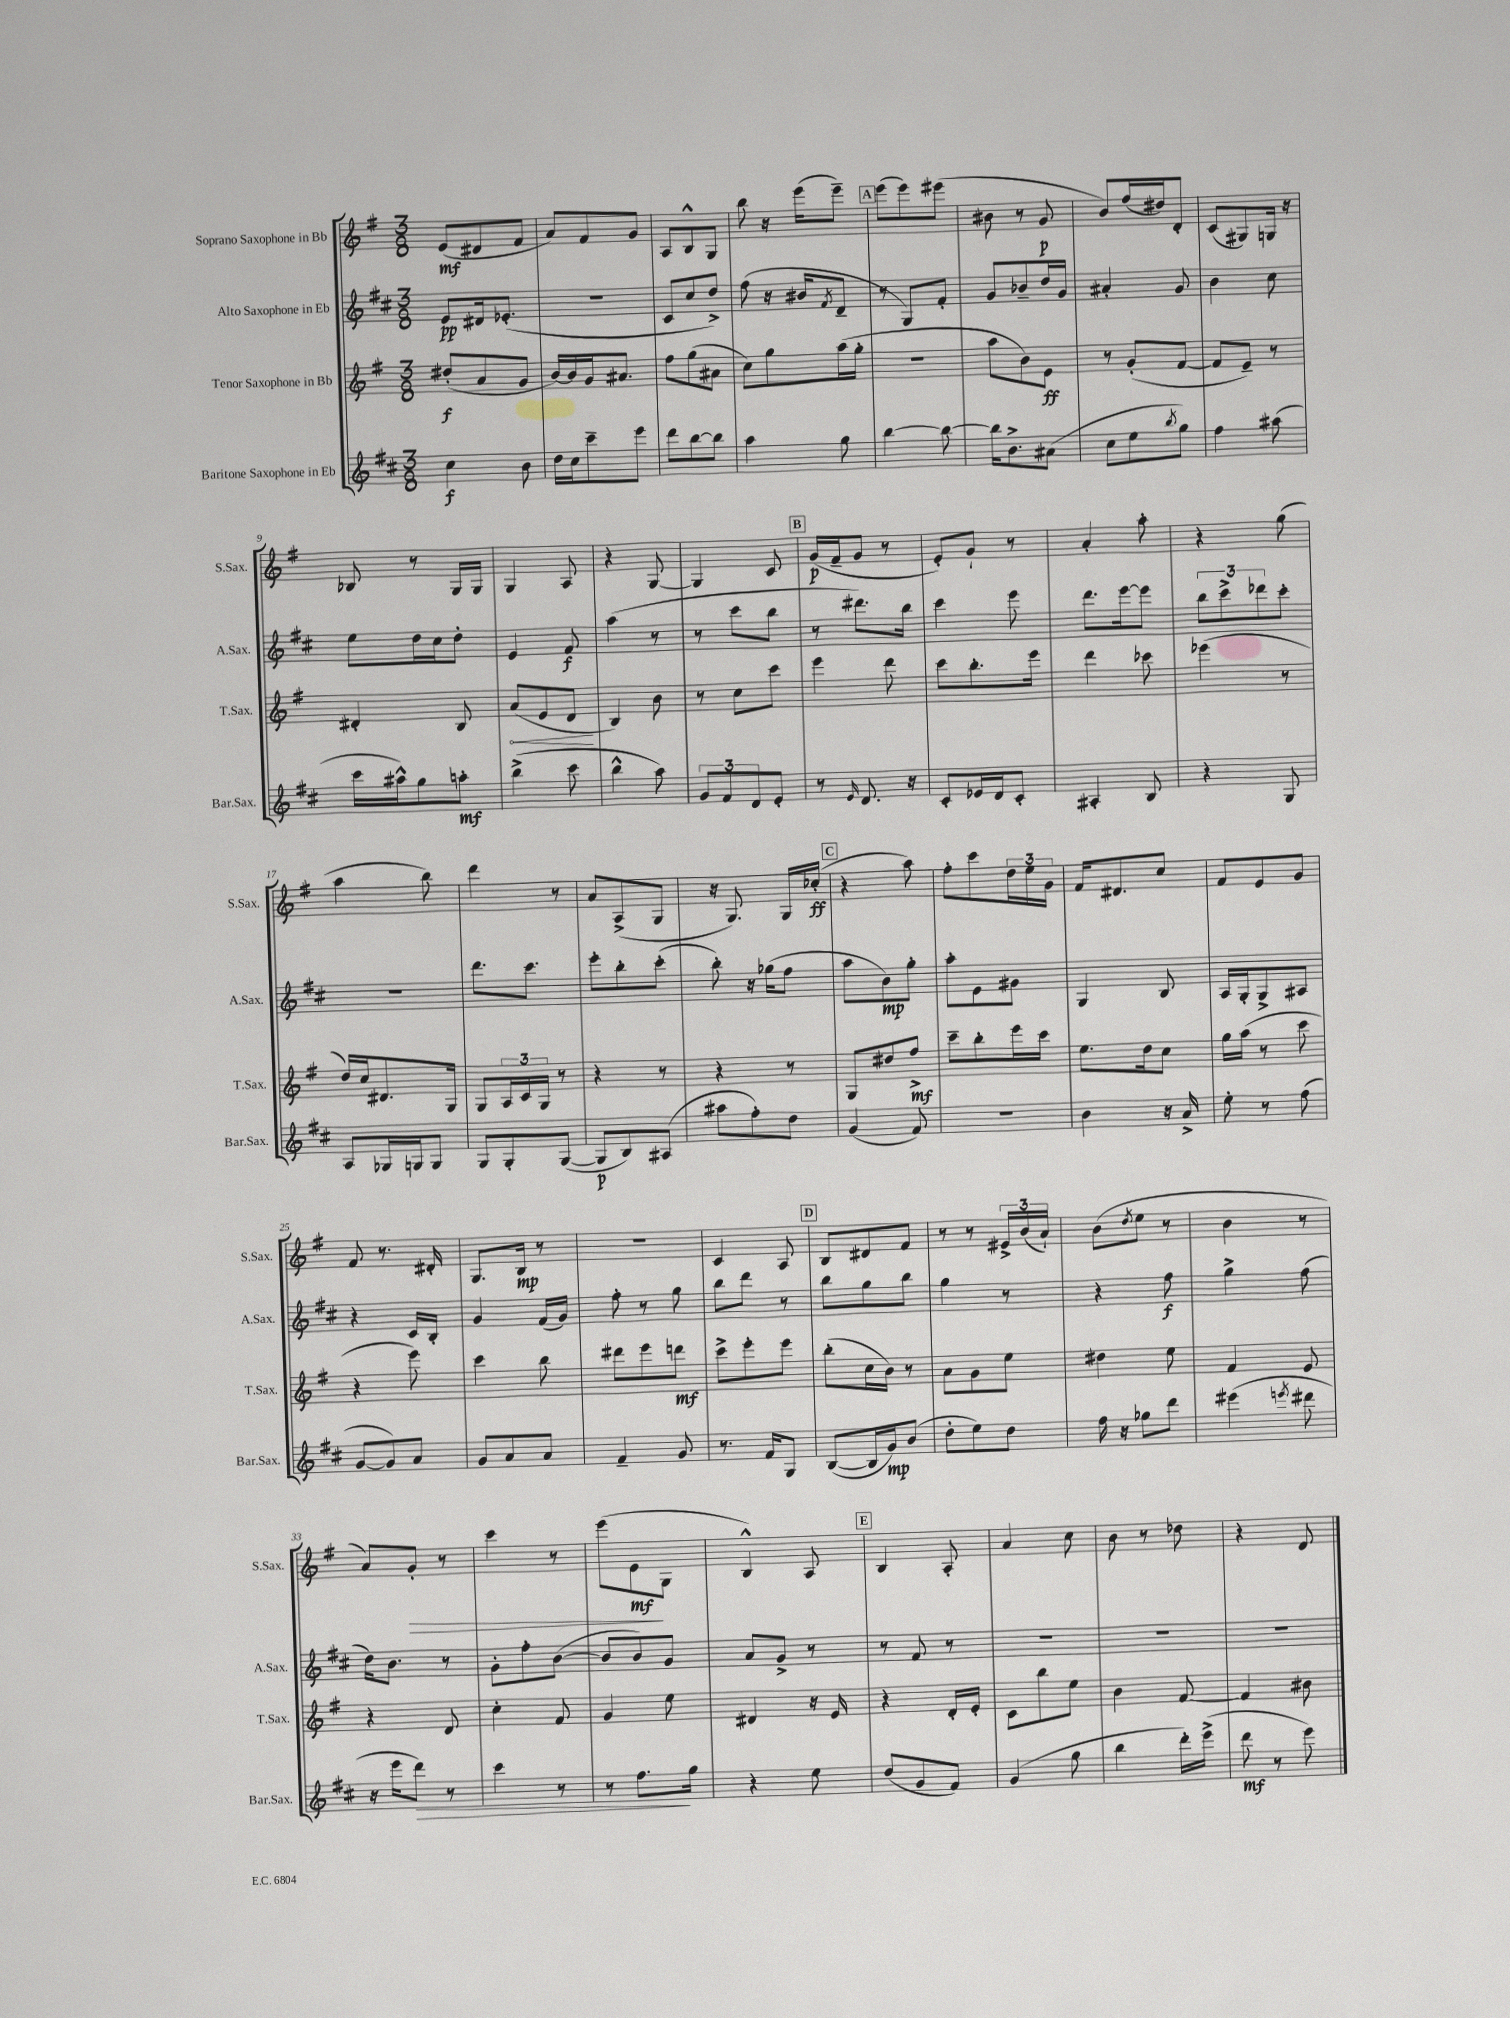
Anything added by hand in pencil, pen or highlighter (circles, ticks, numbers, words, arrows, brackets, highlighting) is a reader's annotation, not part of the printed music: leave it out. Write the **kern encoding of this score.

**kern	**dynam	**kern	**dynam	**kern	**dynam	**kern	**dynam
*part4	*part4	*part3	*part3	*part2	*part2	*part1	*part1
*staff4	*staff4	*staff3	*staff3	*staff2	*staff2	*staff1	*staff1
*I"Baritone Saxophone in Eb	*	*I"Tenor Saxophone in Bb	*	*I"Alto Saxophone in Eb	*	*I"Soprano Saxophone in Bb	*
*I'Bar.Sax.	*	*I'T.Sax.	*	*I'A.Sax.	*	*I'S.Sax.	*
*clefG2	*	*clefG2	*	*clefG2	*	*clefG2	*
*k[f#c#]	*	*k[f#]	*	*k[f#c#]	*	*k[f#]	*
*M3/8	*	*M3/8	*	*M3/8	*	*M3/8	*
=1	=1	=1	=1	=1	=1	=1	=1
4cc#\	f	(8dd#X'/L	f	8e/L	pp	(8e/L	mf
.	.	8a/	.	16d#X/k	.	8d#X/	.
.	.	.	.	(8.e-X'/J	.	.	.
8b\	.	8g/J	.	.	.	8f#/J	.
=2	=2	=2	=2	=2	=2	=2	=2
16dd\LL	.	[16b/LL)	.	4.r	.	8a/L)	.
16cc#\J	.	16b/]	.	.	.	.	.
8ccc#~\	.	16g/J	.	.	.	8f#/	.
.	.	8.a#X/J	.	.	.	.	.
8eee\J	.	.	.	.	.	8g/J	.
=3	=3	=3	=3	=3	=3	=3	=3
8ddd\L	.	8ff#\L	.	8c#/L	.	8A/L	.
[8bb\	.	(8gg\	.	8cc#/	.	8B^^/	.
8bb\J]	.	8a#X\J	.	8dd^/J)	.	8G/J	.
=4	=4	=4	=4	=4	=4	=4	=4
4aa\	.	8cc\L)	.	(8ff#\	.	8bb\	.
.	.	8gg\	.	16r	.	16r	.
.	.	.	.	16b#X/KL	.	(16eee\KL	.
.	.	.	.	8qf#/	.	.	.
8gg\	.	(16aa\L	.	8d~/J	.	8eee~\J)	.
.	.	16gg'\JJ	.	.	.	.	.
!!LO:REH:place=s1:t=A
=5	=5	=5	=5	=5	=5	=5	=5
[4bb\	.	4.r	.	8r	.	(8eee\L	.
.	.	.	.	8G/L)	.	8eee\)	.
8bb\_	.	.	.	8f#'/J	.	(8eee#X\J	.
=6	=6	=6	=6	=6	=6	=6	=6
16bb\KL]	.	8aa\L	.	8g/L	.	8b#X\	.
8.b^\	.	.	.	.	.	.	.
.	.	8b\)	.	8b-X~/	.	8r	.
(8a#X\J	.	8e\J	ff	16dd/L	.	8g/	p
.	.	.	.	16g/JJ	.	.	.
=7	=7	=7	=7	=7	=7	=7	=7
8cc#\L	.	8r	.	4a#X'/	.	8b/L)	.
8ee\	.	(8g'/L	.	.	.	(16ff#/L	.
.	.	.	.	.	.	16dd#X/J)	.
8qbb/	.	.	.	.	.	.	.
8gg\J)	.	[8f#/J	.	8g/	.	8d'/J	.
=8	=8	=8	=8	=8	=8	=8	=8
4ff#\	.	8f#/L]	.	4b\	.	(8c/L	.
.	.	8e~/J)	.	.	.	8G#X/)	.
(8aa#X\	.	8r	.	8cc#\	.	16Gn/Jk	.
.	.	.	.	.	.	16r	.
!!LO:LB:g=z
=9	=9	=9	=9	=9	=9	=9	=9
16ccc#\LL	.	4d#X'/	.	8ee\L	.	8B-X/	.
16aa#X^^\J)	.	.	.	.	.	.	.
8gg\	.	.	.	16dd\L	.	8r	.
.	.	.	.	16cc#\J	.	.	.
8aan'\J	mf	8B/	.	8dd'\J	.	16G/LL	.
.	.	.	.	.	.	16G/JJ	.
=10	=10	=10	=10	=10	=10	=10	=10
!	!	!	!LO:HP:b	!	!	!	!
(4bb^\	.	(8a/L	<	4e/	.	4G/	.
.	.	8e/	.	.	.	.	.
8ccc#\	.	8d/J	.	8f#/	f	8A/	.
.	.	.	[	.	.	.	.
=11	=11	=11	=11	=11	=11	=11	=11
4bb^^\	.	4B/)	.	(4aa\	.	4r	.
8aa\)	.	8b\	.	8r	.	[8G/	.
=12	=12	=12	=12	=12	=12	=12	=12
12g/L	.	8r	.	8r	.	4G/]	.
12f#/	.	.	.	.	.	.	.
.	.	8cc\L	.	8ccc#\L	.	.	.
12d/	.	.	.	.	.	.	.
8e'/J	.	8ccc\J	.	8bb\J	.	8c/	.
!!LO:REH:place=s1:t=B
=13	=13	=13	=13	=13	=13	=13	=13
8r	.	4eee\	.	8r	.	(16g/LL	p
.	.	.	.	.	.	16f#~/J	.
16qqe/	.	.	.	.	.	.	.
8.d/	.	.	.	8.ddd#X\L)	.	8g/J	.
.	.	8ddd\	.	.	.	8r	.
16r	.	.	.	16bb\Jk	.	.	.
=14	=14	=14	=14	=14	=14	=14	=14
8c#'/L	.	8ccc\L	.	4ccc#\	.	8e'/L)	.
16e-X/L	.	8.bb'\	.	.	.	8g`/J	.
16d/J	.	.	.	.	.	.	.
8c#'/J	.	.	.	8eee\	.	8r	.
.	.	16eee\Jk	.	.	.	.	.
=15	=15	=15	=15	=15	=15	=15	=15
4A#X'/	.	4ddd\	.	8.ddd\L	.	4a'/	.
.	.	.	.	[16eee\k	.	.	.
8B/	.	8ccc-X\	.	8eee\J]	.	8aa'\	.
=16	=16	=16	=16	=16	=16	=16	=16
4r	.	(4eee-X\	.	12bb\L	.	4r	.
.	.	.	.	12ccc#^\	.	.	.
.	.	.	.	12ddd-X\	.	.	.
8G/	.	8r	.	8ccc#'\J	.	(8gg\	.
!!LO:LB:g=z
=17	=17	=17	=17	=17	=17	=17	=17
8A/L	.	16dd/LL)	.	4.r	.	4aa\	.
.	.	16cc/J	.	.	.	.	.
16G-X/L	.	8.d#X/	.	.	.	.	.
16Gn/J	.	.	.	.	.	.	.
8G/J	.	.	.	.	.	8bb\)	.
.	.	16G/Jk	.	.	.	.	.
=18	=18	=18	=18	=18	=18	=18	=18
8G/L	.	8G/L	.	8.ddd\L	.	4ddd\	.
8G'/	.	24A/L	.	.	.	.	.
.	.	24c/	.	.	.	.	.
.	.	.	.	8.ccc#\J	.	.	.
.	.	24G/JJ	.	.	.	.	.
([8G/J	.	8r	.	.	.	8r	.
=19	=19	=19	=19	=19	=19	=19	=19
8G/L]	p	4r	.	8eee'\L	.	8a/L	.
8B/)	.	.	.	8bb'\	.	(8A^/	.
(8A#X/J	.	8r	.	(8ccc#'\J	.	8G/J	.
=20	=20	=20	=20	=20	=20	=20	=20
8aa#X\L	.	4r	.	8bb'\)	.	16r	.
.	.	.	.	.	.	8.G/)	.
8ff#'\)	.	.	.	16r	.	.	.
.	.	.	.	(16gg-X\KL	.	.	.
8dd\J	.	8r	.	8ff#\J	.	16G/LL	.
.	.	.	.	.	.	(16cc-X'/JJ	ff
!!LO:REH:place=s1:t=C
=21	=21	=21	=21	=21	=21	=21	=21
(4g/	.	8G/L	.	8aa\L	.	4r	.
.	.	8dd#X/	.	8b\)	mp	.	.
8f#/)	.	8ff#^/J	mf	8gg'\J	.	8aa\)	.
=22	=22	=22	=22	=22	=22	=22	=22
4.r	.	8ccc~\L	.	8aa'\L	.	8ff#'\L	.
.	.	8bb'\	.	8e\	.	8ccc\	.
.	.	16eee\L	.	8g#X\J	.	24dd\L	.
.	.	.	.	.	.	24ee\	.
.	.	16ccc\JJ	.	.	.	.	.
.	.	.	.	.	.	24g\JJ	.
=23	=23	=23	=23	=23	=23	=23	=23
4b\	.	8.ee\L	.	4G/	.	16f#/KL	.
.	.	.	.	.	.	8.d#X/	.
.	.	16dd\k	.	.	.	.	.
16r	.	8cc\J	.	8B/	.	8cc/J	.
16a^/	.	.	.	.	.	.	.
=24	=24	=24	=24	=24	=24	=24	=24
8ee'\	.	16gg\LL	.	16A/LL	.	8f#/L	.
.	.	(16aa\JJ	.	16G'/J	.	.	.
8r	.	8r	.	8G^/	.	8e/	.
(8ff#\	.	8ccc\	.	8A#X/J	.	8g/J	.
!!LO:LB:g=z
=25	=25	=25	=25	=25	=25	=25	=25
[8g/L	.	4r	.	4r	.	8f#/	.
8g/])	.	.	.	.	.	8.r	.
8a/J	.	8eee\)	.	16c#/LL	.	.	.
.	.	.	.	16B'/JJ	.	16d#X'/	.
=26	=26	=26	=26	=26	=26	=26	=26
8g/L	.	4ccc\	.	4g/	.	8.G/L	.
8a/	.	.	.	.	.	.	.
.	.	.	.	.	.	16B/Jk	mp
8a/J	.	8bb\	.	(16f#/LL	.	8r	.
.	.	.	.	16g/JJ)	.	.	.
=27	=27	=27	=27	=27	=27	=27	=27
4f#~/	.	8ddd#X\L	.	8ff#'\	.	4.r	.
.	.	8eee\	.	8r	.	.	.
8g/	.	8dddn\J	mf	8gg\	.	.	.
=28	=28	=28	=28	=28	=28	=28	=28
8.r	.	8ccc^\L	.	8bb\L	.	4c/	.
.	.	8eee'\	.	8ddd\J	.	.	.
16f#/KL	.	.	.	.	.	.	.
8G/J	.	8eee\J	.	8r	.	8A/	.
!!LO:REH:place=s1:t=D
=29	=29	=29	=29	=29	=29	=29	=29
([8B/L	.	(8bb'\L	.	8bb\L	.	8B/L	.
16B/L]	.	16cc\L	.	8gg\	.	8d#X/	.
16g/J)	mp	16b\JJ)	.	.	.	.	.
(8b/J	.	8r	.	8bb\J	.	8f#/J	.
=30	=30	=30	=30	=30	=30	=30	=30
8dd'\L	.	8a\L	.	4gg\	.	8r	.
8ee\)	.	8g\	.	.	.	8r	.
8dd\J	.	8ee\J	.	8r	.	24e#X^/LL	.
.	.	.	.	.	.	(24b/	.
.	.	.	.	.	.	24a`/JJ)	.
=31	=31	=31	=31	=31	=31	=31	=31
16ff#\	.	4dd#X\	.	4r	.	(8b\L	.
16r	.	.	.	.	.	.	.
.	.	.	.	.	.	8qdd/	.
8gg-X\L	.	.	.	.	.	8ee\J	.
8ddd\J	.	8ee\	.	8ff#\	f	8r	.
=32	=32	=32	=32	=32	=32	=32	=32
(4eee#X\	.	4f#/	.	4gg^\	.	4b\	.
8qeeen/	.	.	.	.	.	.	.
8ddd#X\	.	8e/	.	(8ff#\	.	8r	.
!!LO:LB:g=z
=33	=33	=33	=33	=33	=33	=33	=33
16r	.	4r	.	16dd\KL)	.	8a/L)	.
16eee\KL	.	.	.	8.b\J	.	.	.
!	!LO:HP:b	!	!	!	!	!	!LO:HP:b
8ddd\J)	>	.	.	.	.	8g'/J	>
8r	.	8d/	.	8r	.	8r	.
=34	=34	=34	=34	=34	=34	=34	=34
4ccc#\	.	4cc'\	.	8g'\L	.	4ccc\	.
.	.	.	.	8ff#'\	.	.	.
8r	.	8f#/	.	([8b\J	.	8r	.
=35	=35	=35	=35	=35	=35	=35	=35
8r	.	4g/	.	8b/L]	.	(8eee\L	.
8.ff#\L	.	.	.	8b/)	.	8e\	mf
.	.	8ee\	.	8g/J	.	8G\J	]
16gg\Jk	]	.	.	.	.	.	.
=36	=36	=36	=36	=36	=36	=36	=36
4r	.	4d#X/	.	8a/L	.	4B^^/)	.
.	.	.	.	8g^/J	.	.	.
8ee\	.	16r	.	8r	.	8A/	.
.	.	16e/	.	.	.	.	.
!!LO:REH:place=s1:t=E
=37	=37	=37	=37	=37	=37	=37	=37
(8dd/L	.	4r	.	8r	.	4B/	.
8g/	.	.	.	8f#/	.	.	.
8f#/J)	.	16d'/LL	.	8r	.	8A'/	.
.	.	16e'/JJ	.	.	.	.	.
=38	=38	=38	=38	=38	=38	=38	=38
(4g/	.	8c\L	.	4.r	.	4a/	.
.	.	8bb\	.	.	.	.	.
8gg\	.	8ee\J	.	.	.	8cc\	.
=39	=39	=39	=39	=39	=39	=39	=39
4bb\	.	4b\	.	4.r	.	8b\	.
.	.	.	.	.	.	8r	.
16ddd'\LL)	.	[8f#/	.	.	.	8dd-X\	.
(16eee^\JJ	.	.	.	.	.	.	.
=40	=40	=40	=40	=40	=40	=40	=40
8ddd\	mf	4f#/]	.	4.r	.	4r	.
8r	.	.	.	.	.	.	.
8eee\)	.	8b#X\	.	.	.	8d/	.
==	==	==	==	==	==	==	==
*-	*-	*-	*-	*-	*-	*-	*-
